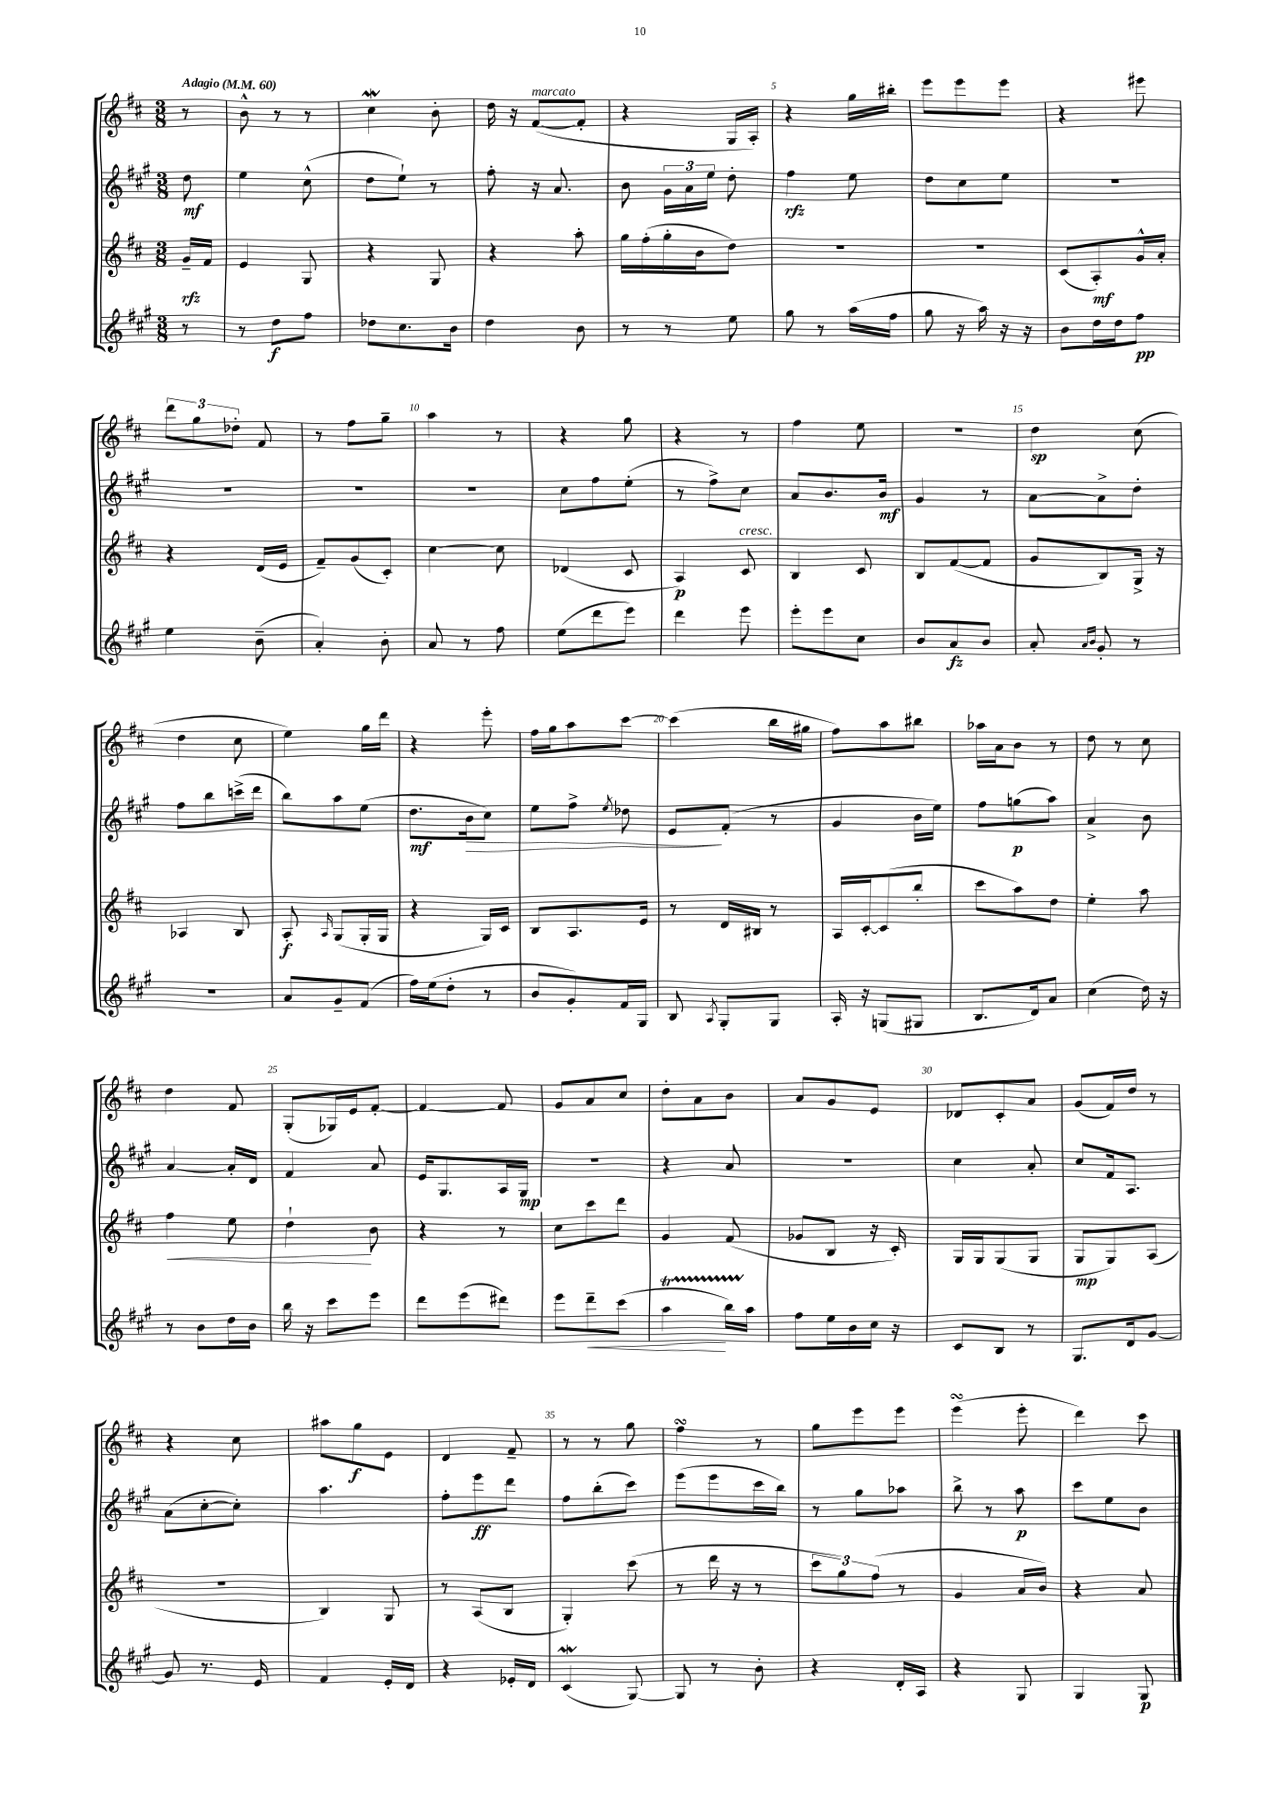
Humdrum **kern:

**kern	**dynam	**kern	**dynam	**kern	**dynam	**kern	**dynam
*part4	*part4	*part3	*part3	*part2	*part2	*part1	*part1
*staff4	*staff4	*staff3	*staff3	*staff2	*staff2	*staff1	*staff1
*clefG2	*	*clefG2	*	*clefG2	*	*clefG2	*
*k[f#c#g#]	*	*k[f#c#]	*	*k[f#c#g#]	*	*k[f#c#]	*
*M3/8	*	*M3/8	*	*M3/8	*	*M3/8	*
*MM60	*	*MM60	*	*MM60	*	*MM60	*
=	=	=	=	=	=	=	=
!	!	!	!	!	!	!LO:TX:a:B:t=Adagio	!
8r	.	16g~/LL	rfz	8dd\	mf	8r	.
.	.	16f#/JJ	.	.	.	.	.
=1	=1	=1	=1	=1	=1	=1	=1
8r	.	4e/	.	4ee\	.	8b^^\	.
8dd\L	f	.	.	.	.	8r	.
8ff#\J	.	8G/	.	(8cc#^^\	.	8r	.
=2	=2	=2	=2	=2	=2	=2	=2
8dd-X\L	.	4r	.	8dd\L	.	4cc#W\	.
8.cc#\	.	.	.	8ee`\J)	.	.	.
.	.	8G/	.	8r	.	8b'\	.
16b\Jk	.	.	.	.	.	.	.
=3	=3	=3	=3	=3	=3	=3	=3
4dd\	.	4r	.	8ff#'\	.	16dd\	.
.	.	.	.	.	.	16r	.
!	!	!	!	!	!	!LO:TX:a:i:t=marcato	!
.	.	.	.	16r	.	([8f#/L	.
.	.	.	.	8.a/	.	.	.
8b\	.	8aa'\	.	.	.	8f#'/J]	.
=4	=4	=4	=4	=4	=4	=4	=4
8r	.	16gg\LL	.	8b\	.	4r	.
.	.	(16ff#'\	.	.	.	.	.
8r	.	16gg'\	.	24g#\LL	.	.	.
.	.	.	.	24a\	.	.	.
.	.	16b\J	.	.	.	.	.
.	.	.	.	24ee\JJ	.	.	.
8ee\	.	8dd\J)	.	8dd'\	.	16G/LL	.
.	.	.	.	.	.	16A'/JJ)	.
=5	=5	=5	=5	=5	=5	=5	=5
8gg#\	.	4.r	.	4ff#\	rfz	4r	.
8r	.	.	.	.	.	.	.
(16aa\LL	.	.	.	8ee\	.	16gg\LL	.
16ff#\JJ	.	.	.	.	.	16bb#X'\JJ	.
=6	=6	=6	=6	=6	=6	=6	=6
8gg#\	.	4.r	.	8dd\L	.	8eee\L	.
16r	.	.	.	8cc#\	.	8eee\	.
16aa\)	.	.	.	.	.	.	.
16r	.	.	.	8ee\J	.	8eee\J	.
16r	.	.	.	.	.	.	.
=7	=7	=7	=7	=7	=7	=7	=7
8b\L	.	(8c#/L	.	4.r	.	4r	.
16dd\L	.	8A'/)	mf	.	.	.	.
16dd\J	.	.	.	.	.	.	.
8ff#\J	pp	16g^^/L	.	.	.	8eee#X\	.
.	.	16a'/JJ	.	.	.	.	.
!!LO:LB:g=z
=8	=8	=8	=8	=8	=8	=8	=8
4ee\	.	4r	.	4.r	.	12ddd\L	.
.	.	.	.	.	.	12gg\	.
.	.	.	.	.	.	12dd-X'\J	.
(8b~\	.	(16d/LL	.	.	.	8f#/	.
.	.	16e/JJ	.	.	.	.	.
=9	=9	=9	=9	=9	=9	=9	=9
4a'/)	.	8f#~/L)	.	4.r	.	8r	.
.	.	(8g/	.	.	.	8ff#\L	.
8b'\	.	8c#'/J)	.	.	.	8gg~\J	.
=10	=10	=10	=10	=10	=10	=10	=10
8a/	.	[4cc#\	.	4.r	.	4aa\	.
8r	.	.	.	.	.	.	.
8ff#\	.	8cc#\]	.	.	.	8r	.
=11	=11	=11	=11	=11	=11	=11	=11
(8ee\L	.	(4d-X/	.	8cc#\L	.	4r	.
8ddd\	.	.	.	8ff#\	.	.	.
8eee\J)	.	8c#/	.	(8ee'\J	.	8gg\	.
=12	=12	=12	=12	=12	=12	=12	=12
4ddd\	.	4A/)	p	8r	.	4r	.
.	.	.	.	8ff#^\L)	.	.	.
!	!	!LO:TX:a:i:t=cresc.	!	!	!	!	!
8eee\	.	8c#/	.	8cc#\J	.	8r	.
=13	=13	=13	=13	=13	=13	=13	=13
8eee'\L	.	4B/	.	8a/L	.	4ff#\	.
8eee\	.	.	.	8.b/	.	.	.
8cc#\J	.	8c#/	.	.	.	8ee\	.
.	.	.	.	16b/Jk	mf	.	.
=14	=14	=14	=14	=14	=14	=14	=14
8b/L	.	8B/L	.	4g#/	.	4.r	.
8a/	fz	([8f#/	.	.	.	.	.
8b/J	.	8f#/J]	.	8r	.	.	.
=15	=15	=15	=15	=15	=15	=15	=15
8a'/	.	8g/L	.	[8a\L	.	4dd\	sp
16qqa/LL	.	.	.	.	.	.	.
16qqb/JJ	.	.	.	.	.	.	.
8g#'/	.	8B/)	.	8a^\]	.	.	.
8r	.	16G^/Jk	.	8dd'\J	.	(8cc#\	.
.	.	16r	.	.	.	.	.
!!LO:LB:g=z
=16	=16	=16	=16	=16	=16	=16	=16
4.r	.	4A-X/	.	8ff#\L	.	4dd\	.
.	.	.	.	8bb\	.	.	.
.	.	8B/	.	(16cccn^\L	.	8cc#\	.
.	.	.	.	16ddd\JJ	.	.	.
=17	=17	=17	=17	=17	=17	=17	=17
8a/L	.	8A'/	f	8bb\L)	.	4ee\)	.
.	.	16qqA/	.	.	.	.	.
8g#~/	.	(8G/L	.	8aa\	.	.	.
(8f#/J	.	16G'/L	.	(8ee\J	.	16gg\LL	.
.	.	16G/JJ	.	.	.	16ddd\JJ	.
=18	=18	=18	=18	=18	=18	=18	=18
16ff#\LL)	.	4r	.	8.dd\L	mf	4r	.
(16ee\J	.	.	.	.	.	.	.
8dd'\J	.	.	.	.	.	.	.
!	!	!	!	!	!LO:HP:b	!	!
.	.	.	.	16b\k	>	.	.
8r	.	16G/LL)	.	8cc#\J)	.	8eee'\	.
.	.	16c#/JJ	.	.	.	.	.
=19	=19	=19	=19	=19	=19	=19	=19
8b/L	.	8B/L	.	8ee\L	.	16ff#\LL	.
.	.	.	.	.	.	16gg\J	.
8g#'/)	.	8.A/	.	8ff#^\J	.	8aa\	.
.	.	.	.	8qee/	.	.	.
16f#/L	.	.	.	8dd-X\	.	[8ccc#\J	.
16G#/JJ	.	16e/Jk	.	.	.	.	.
=20	=20	=20	=20	=20	=20	=20	=20
8B/	.	8r	.	8e/L	.	(4ccc#\]	.
8qA/	.	.	.	.	.	.	.
8G#'/L	.	16d/LL	.	(8f#'/J	]	.	.
.	.	16B#X/JJ	.	.	.	.	.
8G#/J	.	8r	.	8r	.	16bb\LL	.
.	.	.	.	.	.	16gg#X\JJ	.
=21	=21	=21	=21	=21	=21	=21	=21
16A'/	.	16A/LL	.	4g#/	.	8ff#\L)	.
16r	.	[16c#'/J	.	.	.	.	.
(8Gn/L	.	(8c#/]	.	.	.	8aa\	.
8G#X/J	.	8bb'/J	.	16b\LL	.	8bb#X\J	.
.	.	.	.	16ee\JJ)	.	.	.
=22	=22	=22	=22	=22	=22	=22	=22
8.B/L	.	8ccc#\L	.	8ff#\L	.	16aa-X\LL	.
.	.	.	.	.	.	16a\J	.
.	.	8aa\)	.	(8ggn\	p	8b\J	.
16d/k)	.	.	.	.	.	.	.
8a/J	.	8dd\J	.	8aa\J)	.	8r	.
=23	=23	=23	=23	=23	=23	=23	=23
(4cc#\	.	4ee'\	.	4a^/	.	8dd\	.
.	.	.	.	.	.	8r	.
16dd\)	.	8aa\	.	8b\	.	8cc#\	.
16r	.	.	.	.	.	.	.
!!LO:LB:g=z
=24	=24	=24	=24	=24	=24	=24	=24
!	!	!	!LO:HP:b	!	!	!	!
8r	.	4ff#\	<	[4a/	.	4dd\	.
8b\L	.	.	.	.	.	.	.
16dd\L	.	8ee\	.	16a'/LL]	.	8f#/	.
16b\JJ	.	.	.	16d/JJ	.	.	.
=25	=25	=25	=25	=25	=25	=25	=25
16bb\	.	4dd`\	.	4f#/	.	(8G'/L	.
16r	.	.	.	.	.	.	.
8ccc#\L	.	.	.	.	.	16G-X/L)	.
.	.	.	.	.	.	16e/J	.
8eee\J	.	8b\	[	8a/	.	[8f#'/J	.
=26	=26	=26	=26	=26	=26	=26	=26
8ddd\L	.	4r	.	16e/KL	.	4f#/_	.
.	.	.	.	8.G#/	.	.	.
(8eee\	.	.	.	.	.	.	.
8ddd#X\J)	.	8r	.	16A/L	.	8f#/]	.
.	.	.	.	16G#/JJ	mp	.	.
=27	=27	=27	=27	=27	=27	=27	=27
8eee\L	.	8cc#\L	.	4.r	.	8g/L	.
!	!LO:HP:b	!	!	!	!	!	!
8ddd~\	<	8ccc#\	.	.	.	8a/	.
(8ccc#\J	.	8ddd\J	.	.	.	8cc#/J	.
=28	=28	=28	=28	=28	=28	=28	=28
4aaT\	.	4g/	.	4r	.	8dd'\L	.
.	.	.	.	.	.	8a\	.
16bbTTT\LL)	[	(8f#/	.	8a/	.	8b\J	.
16aa\JJ	.	.	.	.	.	.	.
=29	=29	=29	=29	=29	=29	=29	=29
8ff#\L	.	8g-X/L	.	4.r	.	8a/L	.
16ee\L	.	8B/J	.	.	.	8g/	.
16b\	.	.	.	.	.	.	.
16cc#\JJ	.	16r	.	.	.	8e/J	.
16r	.	16c#'/)	.	.	.	.	.
=30	=30	=30	=30	=30	=30	=30	=30
8c#/L	.	16G/LL	.	4cc#\	.	8d-X/L	.
.	.	16G/J	.	.	.	.	.
8B/J	.	(8G/	.	.	.	8c#'/	.
8r	.	8G/J	.	8a'/	.	8a/J	.
=31	=31	=31	=31	=31	=31	=31	=31
8.G#/L	.	8G/L	mp	8cc#/L	.	(8g/L	.
.	.	8G/)	.	16f#/k	.	16f#/L)	.
16d/k	.	.	.	8.A/J	.	16dd/JJ	.
[8g#/J	.	(8A/J	.	.	.	8r	.
!!LO:LB:g=z
=32	=32	=32	=32	=32	=32	=32	=32
8g#/]	.	4.r	.	(8a\L	.	4r	.
8.r	.	.	.	[8cc#'\	.	.	.
.	.	.	.	8cc#'\J])	.	8cc#\	.
16e/	.	.	.	.	.	.	.
=33	=33	=33	=33	=33	=33	=33	=33
4f#/	.	4B/)	.	4.aa\	.	8aa#X\L	.
.	.	.	.	.	.	8gg\	f
16e'/LL	.	8G/	.	.	.	8e\J	.
16d/JJ	.	.	.	.	.	.	.
=34	=34	=34	=34	=34	=34	=34	=34
4r	.	8r	.	8ff#'\L	.	4d/	.
.	.	(8A/L	.	8eee\	ff	.	.
16e-X'/LL	.	8B/J	.	8ddd\J	.	8f#~/	.
16d/JJ	.	.	.	.	.	.	.
=35	=35	=35	=35	=35	=35	=35	=35
(4c#W/	.	4G'/)	.	8ff#\L	.	8r	.
.	.	.	.	(8bb'\	.	8r	.
[8G#/)	.	(8ccc#\	.	8ccc#\J)	.	8gg\	.
=36	=36	=36	=36	=36	=36	=36	=36
8G#/]	.	8r	.	(8eee\L	.	4ff#sSsS\	.
8r	.	16ddd\	.	8eee\	.	.	.
.	.	16r	.	.	.	.	.
8b'\	.	8r	.	16ccc#\L	.	8r	.
.	.	.	.	16bb\JJ)	.	.	.
=37	=37	=37	=37	=37	=37	=37	=37
4r	.	12ccc#\L	.	8r	.	8gg\L	.
.	.	12gg\)	.	.	.	.	.
.	.	.	.	8gg#\L	.	8eee\	.
.	.	(12ff#\J	.	.	.	.	.
16d'/LL	.	8r	.	8aa-X\J	.	8eee\J	.
16A/JJ	.	.	.	.	.	.	.
=38	=38	=38	=38	=38	=38	=38	=38
4r	.	4g/	.	8bb^\	.	(4eeesSSS\	.
.	.	.	.	8r	.	.	.
8G#/	.	16a/LL	.	8aa\	p	8eee'\	.
.	.	16b/JJ)	.	.	.	.	.
=39	=39	=39	=39	=39	=39	=39	=39
4G#/	.	4r	.	8ccc#\L	.	4ddd\)	.
.	.	.	.	8ee\	.	.	.
8G#/	p	8a/	.	8b\J	.	8ccc#\	.
==	==	==	==	==	==	==	==
*-	*-	*-	*-	*-	*-	*-	*-
